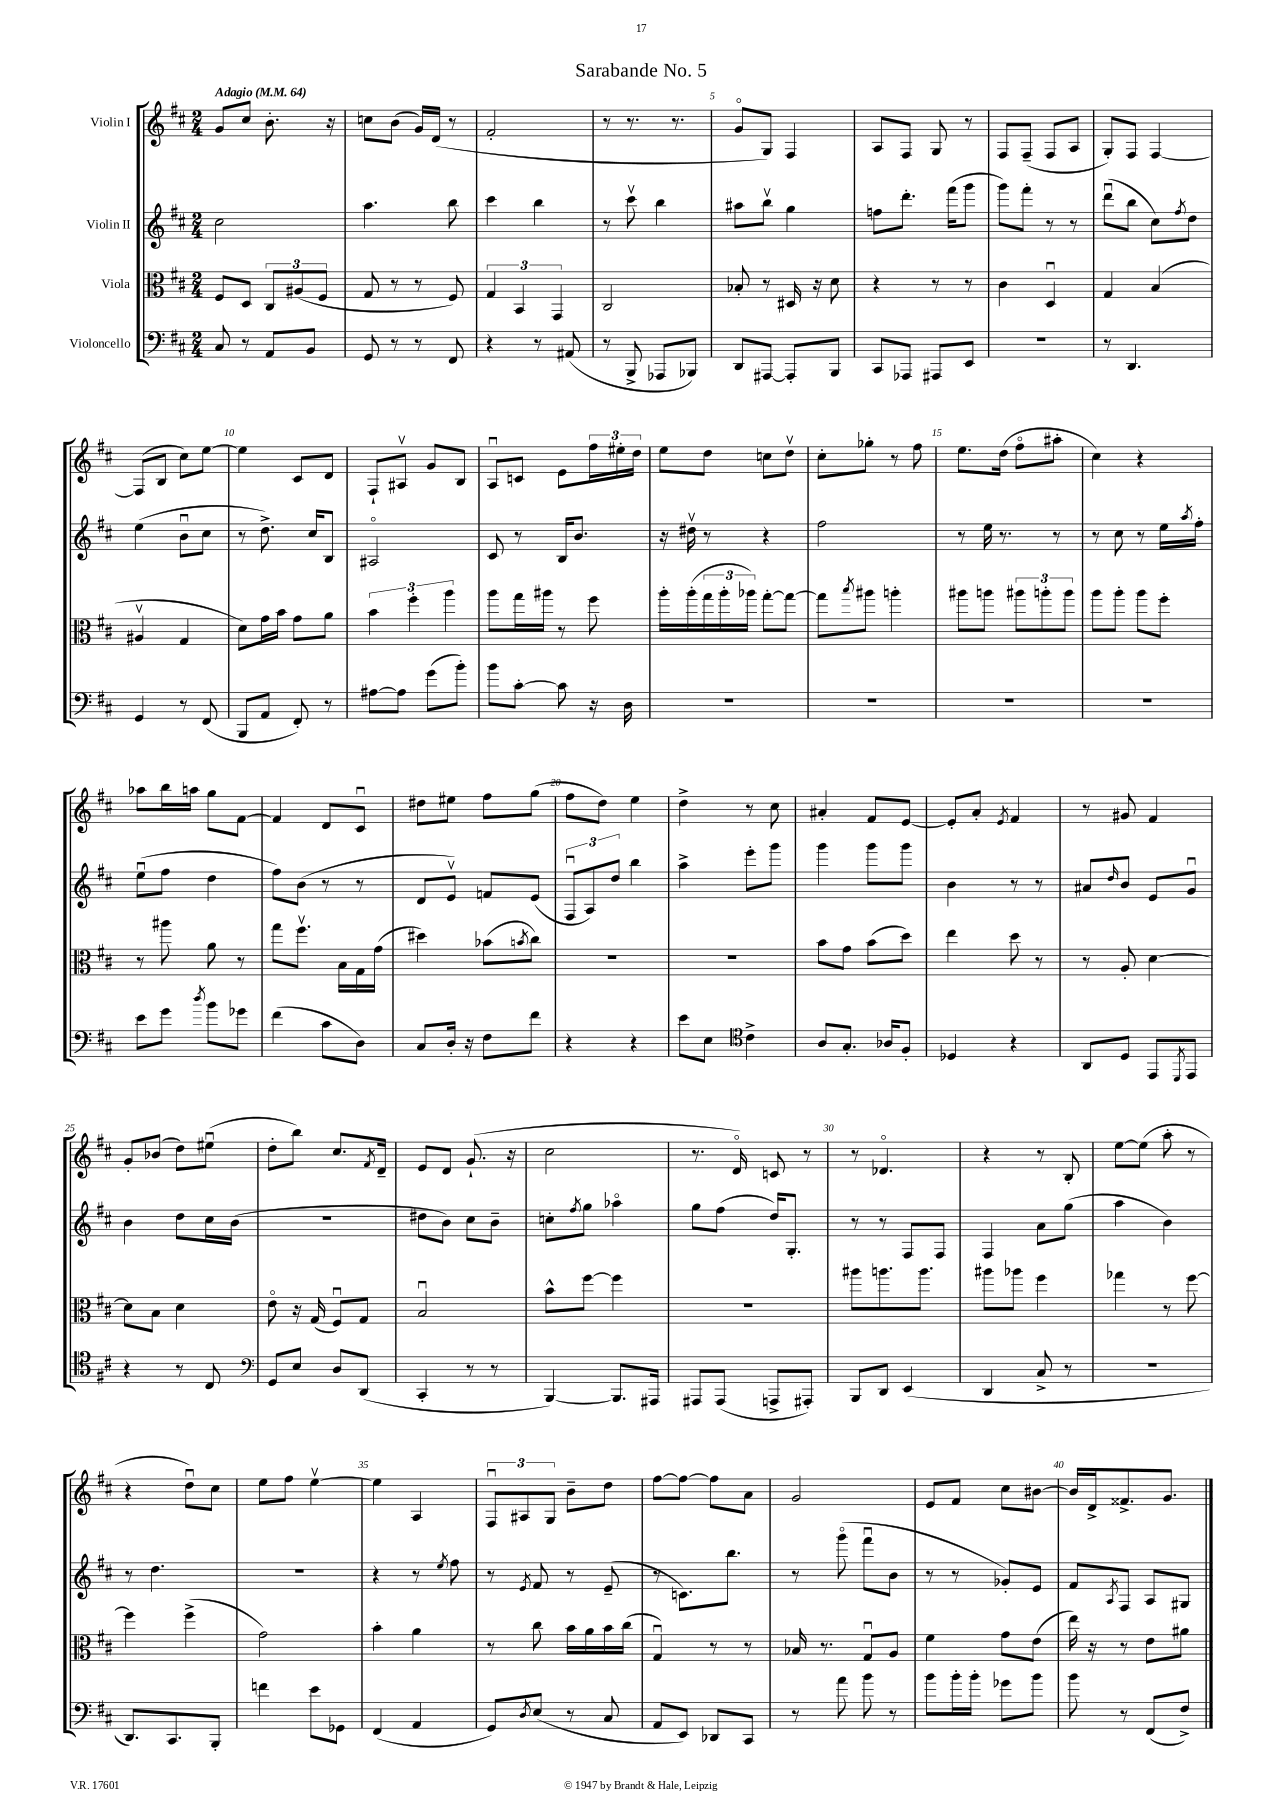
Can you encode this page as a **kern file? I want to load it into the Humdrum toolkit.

**kern	**kern	**kern	**kern
*staff4	*staff3	*staff2	*staff1
*clefF4	*clefC3	*clefG2	*clefG2
*k[f#c#]	*k[f#c#]	*k[f#c#]	*k[f#c#]
*M2/4	*M2/4	*M2/4	*M2/4
*MM64	*MM64	*MM64	*MM64
8C#/	8F#/L	2cc#\	8g/L
8r	8D/J	.	8cc#/J
8AA/L	12C#/L	.	8.b'\
.	(12A#/	.	.
8BB/J	.	.	.
.	12F#/J	.	.
.	.	.	16r
=	=	=	=
8GG/	8G/	4.aa\	8cc\L
8r	8r	.	(8b\J
8r	8r	.	16g/LL)
.	.	.	(16d/JJ
8FF#/	8F#/)	8bb\	8r
=	=	=	=
4r	6G/	4ccc#\	2f#'/
.	6BB/	.	.
8r	.	4bb\	.
.	6GG/	.	.
(8AA#/	.	.	.
=	=	=	=
8r	2C#/	8r	8r
8BBB^/	.	8ccc#v\	8.r
8AAA-/L	.	4bb\	.
.	.	.	8.r
8BBB-/J)	.	.	.
=	=	=	=
8DD/L	8B-'/	8aa#\L	8go/L
[8AAA#/J	8r	8bbv\J	8G/J)
8AAA#'/]L	16D#/	4gg\	4F#/
.	16r	.	.
8BBB/J	8d\	.	.
=	=	=	=
8CC#/L	4r	8ff\L	8A/L
8AAA-/J	.	8.ddd'\J	8F#/J
8AAA#/L	8r	.	8G/
.	.	(16fff#\LK	.
8EE/J	8r	8ggg\J	8r
=	=	=	=
2r	4c#\	8ggg\L)	8F#/L
.	.	8fff#'\J	(8F#~/J
.	4Du/	8r	8F#/L
.	.	8r	8A/J
=	=	=	=
8r	4G/	(8dddu\L	8G'/L)
4.DD/	.	8bb\J	8F#/J
.	(4B/	8cc#\L)	[4F#/
.	.	8qff#/	.
.	.	8dd\J	.
=	=	=	=
4GG/	4A#v/	(4ee\	(8F#/]L
.	.	.	8B/J
8r	4G/	8bu\L	8cc#\L)
(8FF#/	.	8cc#\J	[8ee\J
=	=	=	=
8BBB/L	8d\L)	8r	4ee\]
8AA/J	16g\L	8.dd^\)	.
.	16b\JJ	.	.
8FF#'/)	8g\L	.	8c#/L
.	.	16cc#/LK	.
8r	8a\J	8B/J	8d/J
=	=	=	=
[8A#\L	6b\	2A#o/	8F#`/L
8A#\]J	.	.	8A#v/J
.	6ff#'\	.	.
(8g\L	.	.	8g/L
.	6aa\	.	.
8b'\J)	.	.	8B/J
=	=	=	=
8b\L	8aa\L	8c#/	8Au/L
[8c#'\J	16gg\L	8r	8c/J
.	16aa#\JJ	.	.
8c#\]	8r	16B/LK	8e\L
.	.	8.b/J	.
16r	8ff#\	.	24ff#\L
.	.	.	24ee#'\
16D\	.	.	.
.	.	.	24dd\JJ
=	=	=	=
2r	16aa'\LL	16r	8ee\L
.	(16aa'\	16dd#v\	.
.	24gg\	8r	8dd\J
.	24aa'\	.	.
.	24aa-\JJ)	.	.
.	[8gg'\L	4r	8cc\L
.	8gg\_J	.	8ddv\J
=	=	=	=
2r	8gg\]L	2ff#\	8cc#'\L
.	8qbb/	.	.
.	8aa#\J	.	8gg-'\J
.	4aa'\	.	8r
.	.	.	8ff#\
=	=	=	=
2r	8aa#\L	8r	8.ee\L
.	8aa\J	16ee\	.
.	.	8.r	(16dd\Jk
.	12aa#\L	.	8ff#o\L
.	12aa'\	.	.
.	.	8r	8aa#'\J
.	12aa\J	.	.
=	=	=	=
2r	8aa\L	8r	4cc#\)
.	8aa'\J	8cc#\	.
.	8aa\L	8r	4r
.	8ff#'\J	16ee\LL	.
.	.	8qaa/	.
.	.	16ff#'\JJ	.
=	=	=	=
8e\L	8r	(8eeu\L	8aa-\L
8g\J	8aa#\	8ff#\J	16bb\L
.	.	.	16aa\JJ
8qdd/	.	.	.
8b\L	8a\	4dd\	8gg\L
8g-\J	8r	.	[8f#\J
=	=	=	=
(4f#\	8gg\L	8ff#\L)	4f#/]
.	8.ff#v\J	(8b\J	.
8c#\L	.	8r	8d/L
.	16B\LL	.	.
8D\J)	16G\	8r	8c#u/J
.	(16g\JJ	.	.
=	=	=	=
8C#/L	4dd#\)	8d/L	8dd#\L
16D'/Jk	.	8ev/J)	8ee#\J
16r	.	.	.
8F#\L	(8b-\L	8f/L	8ff#\L
.	8qb/	.	.
8f#\J	8cc#\J)	(8e/J	(8gg\J
=	=	=	=
4r	2r	12F#u/L	8ff#\L
.	.	12A/)	.
.	.	.	8dd\J)
.	.	12dd/J	.
4r	.	4bb\	4ee\
=	=	=	=
8e\L	2r	4aa^\	4dd^\
8E\J	.	.	.
*clefC4	*	*	*
4c#^\	.	8eee'\L	8r
.	.	8ggg\J	8cc#\
=	=	=	=
8A/L	8b\L	4ggg\	4a#'/
8.G'/J	8g\J	.	.
.	(8b\L	8ggg\L	8f#/L
16A-/LK	.	.	.
8F#'/J	8dd\J)	8ggg\J	[8e/J
=	=	=	=
4D-/	4ee\	4b\	8e'/]L
.	.	.	8a'/J
.	.	.	8qe/
4r	8dd\	8r	4f#/
.	8r	8r	.
=	=	=	=
8AA/L	8r	8a#/L	8r
.	.	16qqdd/	.
8D/J	8A'/	8b/J	8g#/
8EE/L	[4d\	8e/L	4f#/
8qDD/	.	.	.
8EE/J	.	8gu/J	.
=	=	=	=
4r	8d\]L	4b\	8g'/L
.	8B\J	.	(8b-/J
8r	4d\	8dd\L	8dd\L)
8C#/	.	16cc#\L	(8ee#u\J
.	.	(16b\JJ	.
=	=	=	=
*clefF4	*	*	*
8GG/L	8eo\	2r	8dd'\L
8E/J	16r	.	8bb\J)
.	(16G/	.	.
8D/L	8F#u/L)	.	8.cc#/L
(8DD/J	8G/J	.	.
.	.	.	8qf#/
.	.	.	16d~/Jk
=	=	=	=
4CC#'/	2Bu/	8dd#\L	8e/L
.	.	8b\J)	8d/J
8r	.	8cc#\L	(8.g`/
8r	.	8b~\J	.
.	.	.	16r
=	=	=	=
[4BBB/)	8b^^\L	8cc'\L	2cc#\
.	.	8qff#/	.
.	[8ff#\J	8gg\J	.
8.BBB/]L	4ff#\]	4aa-o\	.
16AAA#/Jk	.	.	.
=	=	=	=
8AAA#/L	2r	8gg\L	8.r
(8AAA#/J	.	(8ff#\J	.
.	.	.	16do/)
8AAA^/L	.	16dd/LK)	8c/
.	.	8.G'/J	.
8AAA#'/J)	.	.	8r
=	=	=	=
8BBB/L	8aa#\L	8r	8r
8DD/J	8.aa\	8r	4.d-o/
(4EE/	.	8F#/L	.
.	8.aa\J	.	.
.	.	8F#/J	.
=	=	=	=
4DD/	8aa#\L	4F#/	4r
.	8aa-\J	.	.
8C#^/	4ff#\	8a\L	8r
8r	.	(8gg\J	8B'/
=	=	=	=
2r	4gg-\	4aa\	[8ee\L
.	.	.	(8ee\]J
.	8r	4b\)	8aa'\
.	[8ff#\	.	8r
=	=	=	=
8.DD/L)	4ff#\]	8r	4r
.	.	4.dd\	.
8.CC#/	.	.	.
.	(4ff#^\	.	8ddu\L)
8BBB'/J	.	.	8cc#\J
=	=	=	=
4f\	2g\)	2r	8ee\L
.	.	.	8ff#\J
8e\L	.	.	[4eev\
8GG-\J	.	.	.
=	=	=	=
(4FF#/	4b'\	4r	4ee\]
4AA/	4a\	8r	4A/
.	.	8qee/	.
.	.	8ff#\	.
=	=	=	=
8GG/L)	8r	8r	12F#u/L
.	.	.	12A#/
8qD/	.	8qe/	.
(8E/J	8cc#\	8f#/	.
.	.	.	12G/J
8r	16b\LL	8r	8b~\L
.	16a\	.	.
8C#/	16b\	(8e~/	8dd\J
.	(16cc#\JJ	.	.
=	=	=	=
8AA/L	4Gu/)	8r	[8ff#\L
8EE/J)	.	8.c\L)	8ff#\_J
8DD-/L	8r	.	8ff#\]L
.	.	8.bb\J	.
8CC#/J	8r	.	8a\J
=	=	=	=
8r	16B-/	8r	2g/
.	8.r	.	.
8a\	.	(8gggo\	.
8b\	8Gu/L	8fff#u\L	.
8r	8A/J	8b\J	.
=	=	=	=
8b\L	4f#\	8r	8e/L
16b'\L	.	8r	8f#/J
16b'\JJ	.	.	.
8g-\L	8g\L	8g-'/L)	8cc#\L
8b\J	(8e\J	8e/J	[8b#\J
=	=	=	=
8b\	16ee\)	8f#/L	16b#/]LL
.	16r	.	16d^/J
.	.	8qA/	.
8r	8r	8F#/J	8.f##^/
(8FF#/L	8e\L	8A/L	.
.	.	.	8.g/J
8F#^/J)	8a#\J	8G#/J	.
==	==	==	==
*-	*-	*-	*-
